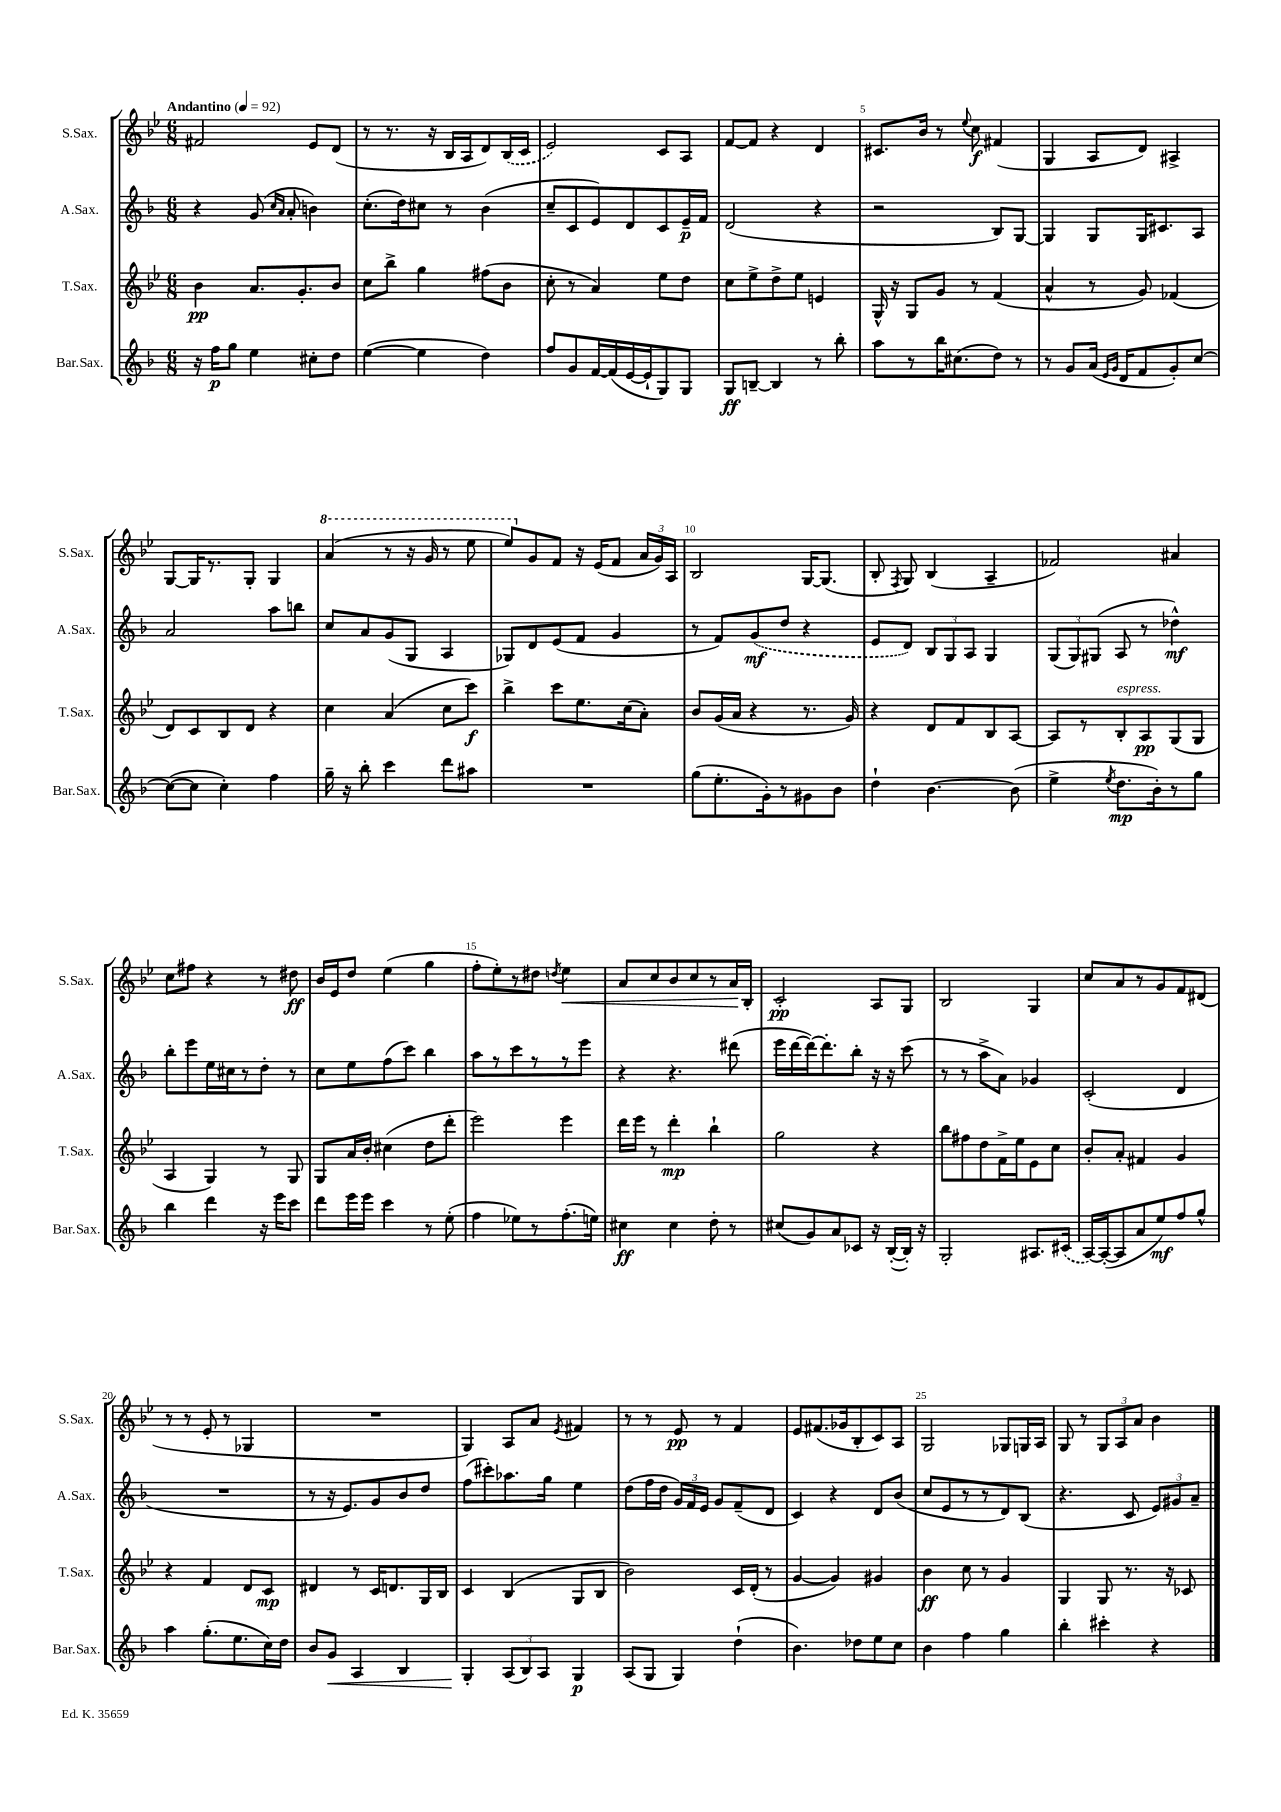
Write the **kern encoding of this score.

**kern	**kern	**kern	**kern
*staff4	*staff3	*staff2	*staff1
*clefG2	*clefG2	*clefG2	*clefG2
*k[b-]	*k[b-e-]	*k[b-]	*k[b-e-]
*M6/8	*M6/8	*M6/8	*M6/8
*MM92	*MM92	*MM92	*MM92
16r	4b-\	4r	2f#/
16ff\LK	.	.	.
8gg\J	.	.	.
4ee\	8.a/L	(8g/	.
.	.	16qqcc/LL	.
.	.	16qqa/JJ	.
.	.	8a'/	.
.	8.g'/	.	.
8cc#'\L	.	4b\)	8e-/L
8dd\J	8b-/J	.	(8d/J
=	=	=	=
([4ee\	8cc\L	(8.cc'\L	8r
.	8bb-^\J	.	8.r
.	.	16dd\k)	.
4ee\]	4gg\	8cc#\J	.
.	.	.	16r
.	.	8r	16B-/LL
.	.	.	16A/J
4dd\)	(8ff#\L	(4b-\	8d/)
.	8b-\J	.	(16B-/L
.	.	.	16c/JJ
=	=	=	=
8ff/L	8cc'\	8cc~/L	2e-/)
8g/	8r	8c/	.
[16f/L	4a/)	8e/)	.
(16f/]	.	.	.
[16e/	.	8d/	.
16e`/]J	.	.	.
8G/)	8ee-\L	8c/	8c/L
8G/J	8dd\J	16e~/L	8A/J
.	.	16f/JJ	.
=	=	=	=
8G/L	8cc\L	(2d/	[8f/L
[8B~/J	8ee-^\	.	8f/]J
4B/]	8dd^\	.	4r
.	8ee-\J	.	.
8r	4e/	4r	4d/
8bb-'\	.	.	.
=	=	=	=
8aa\L	16G^^/	2r	8.c#/L
.	16r	.	.
8r	8G/L	.	.
.	.	.	16b-/Jk
16bb-\K	8g/J	.	8r
(8.cc#\	.	.	.
.	.	.	8qqee-/
.	8r	.	8cc\
8dd\J)	(4f/	8B-/L)	(4f#/
8r	.	[8G/J	.
=	=	=	=
8r	4a^^/	4G/]	4G/
8g/L	.	.	.
(16a/Jk	8r	8G/L	8A/L
16qqe/LL	.	.	.
16qqg/JJ	.	.	.
16d/LK	.	.	.
8f/	8g/)	16G/K	8d/J)
.	.	8.c#/	.
8g'/)	(4f-/	.	4A#^/
[8cc/J	.	8A/J	.
=	=	=	=
(8cc\_L	8d/L)	2a/	[8G/L
8cc\]J	8c/	.	16G/]K
.	.	.	8.r
4cc'\)	8B-/	.	.
.	8d/J	.	8G'/J
4ff\	4r	8aa\L	4G/
.	.	8bb\J	.
=	=	=	=
16gg~\	4cc\	8cc/L	(4aa/
16r	.	.	.
8bb-'\	.	8a/	.
4ccc\	(4a/	(8g/	8r
.	.	8G/J	16r
.	.	.	16gg/
8ddd\L	8cc\L	4A/	8r
8aa#\J	8ccc\J)	.	8eee-\
=	=	=	=
2.r	4bb-^\	8G-/L)	8eee-/L)
.	.	8d/	8g/
.	8ccc\L	(8e/	8f/J
.	8.ee-\	8f/J	16r
.	.	.	(16e-/LK
.	.	4g/	8f/J
.	(16cc\k	.	.
.	8a'\J)	.	24a/LL
.	.	.	24g/)
.	.	.	24A/JJ
=	=	=	=
(8gg\L	8b-/L	8r	2B-/
8.ee'\	(16g/L	8f/L)	.
.	16a/JJ	.	.
.	4r	(8g/	.
16g'\k)	.	.	.
8r	.	8dd/J	.
8g#\	8.r	4r	[16G/LK
.	.	.	(8.G/]J
8b-\J	.	.	.
.	16g/)	.	.
=	=	=	=
4dd`\	4r	8e/L	8B-'/
.	.	.	8qF/
.	.	8d/J)	8G/)
[4.b-\	8d/L	12B-/L	(4B-/
.	.	12G/	.
.	8f/	.	.
.	.	12A/J	.
.	8B-/	4G/	4A~/
(8b-\]	[8A/J	.	.
=	=	=	=
4ee^\	8A/]L	(12G/L	2f-/)
.	.	12G/)	.
.	8r	.	.
.	.	(12G#/J	.
8qee/	.	.	.
8.dd\L	8B-'/	8A/	.
.	8A/	8r	.
16b-'\k)	.	.	.
8r	(8G/	4dd-^^\)	4a#/
8gg\J	8G/J	.	.
=	=	=	=
4bb-\	4A/	8bb-'\L	8cc\L
.	.	8eee\	8ff#\J
4ddd\	4G/)	16ee\L	4r
.	.	16cc#\J	.
.	.	8r	.
16r	8r	8dd'\J	8r
16eee\LK	.	.	.
8ccc\J	8G/	8r	8dd#\
=	=	=	=
8ddd\L	8G/L	8cc\L	16b-/LL
.	.	.	16e-/J
16eee\L	16a/L	8ee\	8dd/J
16eee\JJ	16b-'/JJ	.	.
4ccc\	(4cc#\	(8ff\	(4ee-\
.	.	8ccc\J)	.
8r	8dd\L	4bb-\	4gg\
(8ee'\	8ddd'\J	.	.
=	=	=	=
4ff\	2eee-\)	8aa\L	8ff'\L
.	.	8r	8ee-'\)
8ee-\L)	.	8ccc\	8r
8r	.	8r	8dd#\J
.	.	.	8qdd/
(8.ff'\	4eee-\	8r	4ee-\
.	.	8eee\J	.
16ee\Jk)	.	.	.
=	=	=	=
4cc#\	16ddd\LL	4r	8a/L
.	16eee-\JJ	.	.
.	8r	.	8cc/
4cc#\	4ddd'\	4.r	8b-/
.	.	.	8cc/
8dd'\	4bb-`\	.	8r
8r	.	(8ddd#\	16a/L
.	.	.	16B-'/JJ
=	=	=	=
(8cc#/L	2gg\	16eee\LL	2c'/
.	.	[16ddd\	.
8g/)	.	16ddd\_J)	.
.	.	8.ddd'\]	.
8a/	.	.	.
8c-/J	.	8bb-'\J	.
16r	4r	16r	8A/L
([16B-'/LL	.	16r	.
16B-'/]JJ)	.	(8ccc\	8G/J
16r	.	.	.
=	=	=	=
2G'/	8bb-\L	8r	2B-/
.	8ff#\	8r	.
.	8dd\	8aa^\L	.
.	16f^\L	8a\J)	.
.	16ee-\J	.	.
8.A#/L	8e-\	4g-/	4G/
.	8cc\J	.	.
(16c#/Jk	.	.	.
=	=	=	=
[16A/LL)	8b-'/L	(2c'/	8cc/L
(16A'/_J	.	.	.
8A/]	8a'/J	.	8a/
8a/	4f#/	.	8r
8ee/)	.	.	8g/
8ff/	4g/	4d/	8f/
8gg^^/J	.	.	(8d#/J
=	=	=	=
4aa\	4r	2.r	8r
.	.	.	8r
(8.gg'\L	4f/	.	8e-'/
.	.	.	8r
8.ee\	.	.	.
.	8d/L	.	4G-/
16cc\L)	8c/J	.	.
16dd\JJ	.	.	.
=	=	=	=
8b-/L	4d#/	8r	2.r
8g/J	.	16r	.
.	.	8.e/L)	.
4A/	8r	.	.
.	16c/LK	8g/	.
.	8.d/	.	.
4B-/	.	8b-/	.
.	16G/L	8dd/J	.
.	16B-/JJ	.	.
=	=	=	=
4G'/	4c/	(8ff\L	4G/)
.	.	8ccc#'\)	.
(12A/L	(4B-/	8.aa-\	8A/L
12B-/)	.	.	.
.	.	.	8a/J
12A/J	.	.	.
.	.	16gg\Jk	.
.	.	.	8qe-/
4G/	8G/L	4ee\	4f#/
.	8B-/J	.	.
=	=	=	=
(8A/L	2b-\)	(8dd\L	8r
8G/J	.	16ff\L	8r
.	.	16dd\JJ	.
4G/)	.	24g/LL)	8e-/
.	.	24f/	.
.	.	24e/JJ	.
.	.	8g/L	8r
(4dd`\	16c/LL	(8f~/	4f/
.	(16d'/JJ	.	.
.	8r	8d/J	.
=	=	=	=
4.b-\)	[4g/	4c/)	8e-/L
.	.	.	(8.f#/
.	4g/])	4r	.
.	.	.	16g-/k
8dd-\L	.	.	8B-'/
8ee\	4g#/	8d/L	8c/)
8cc\J	.	(8b-/J	8A/J
=	=	=	=
4b-\	4b-\	8cc/L	2G/
.	.	8e/	.
4ff\	8cc\	8r	.
.	8r	8r	.
4gg\	4g/	8d/)	8G-/L
.	.	(8B-/J	16G/L
.	.	.	16A/JJ
=	=	=	=
4bb-'\	4G/	4.r	8G/
.	.	.	8r
4ccc#'\	8G/	.	12G/L
.	.	.	12A/
.	8.r	8c/	.
.	.	.	12a/J
4r	.	12e/L)	4b-\
.	16r	.	.
.	.	12g#/	.
.	8c-/	.	.
.	.	12a~/J	.
==	==	==	==
*-	*-	*-	*-
